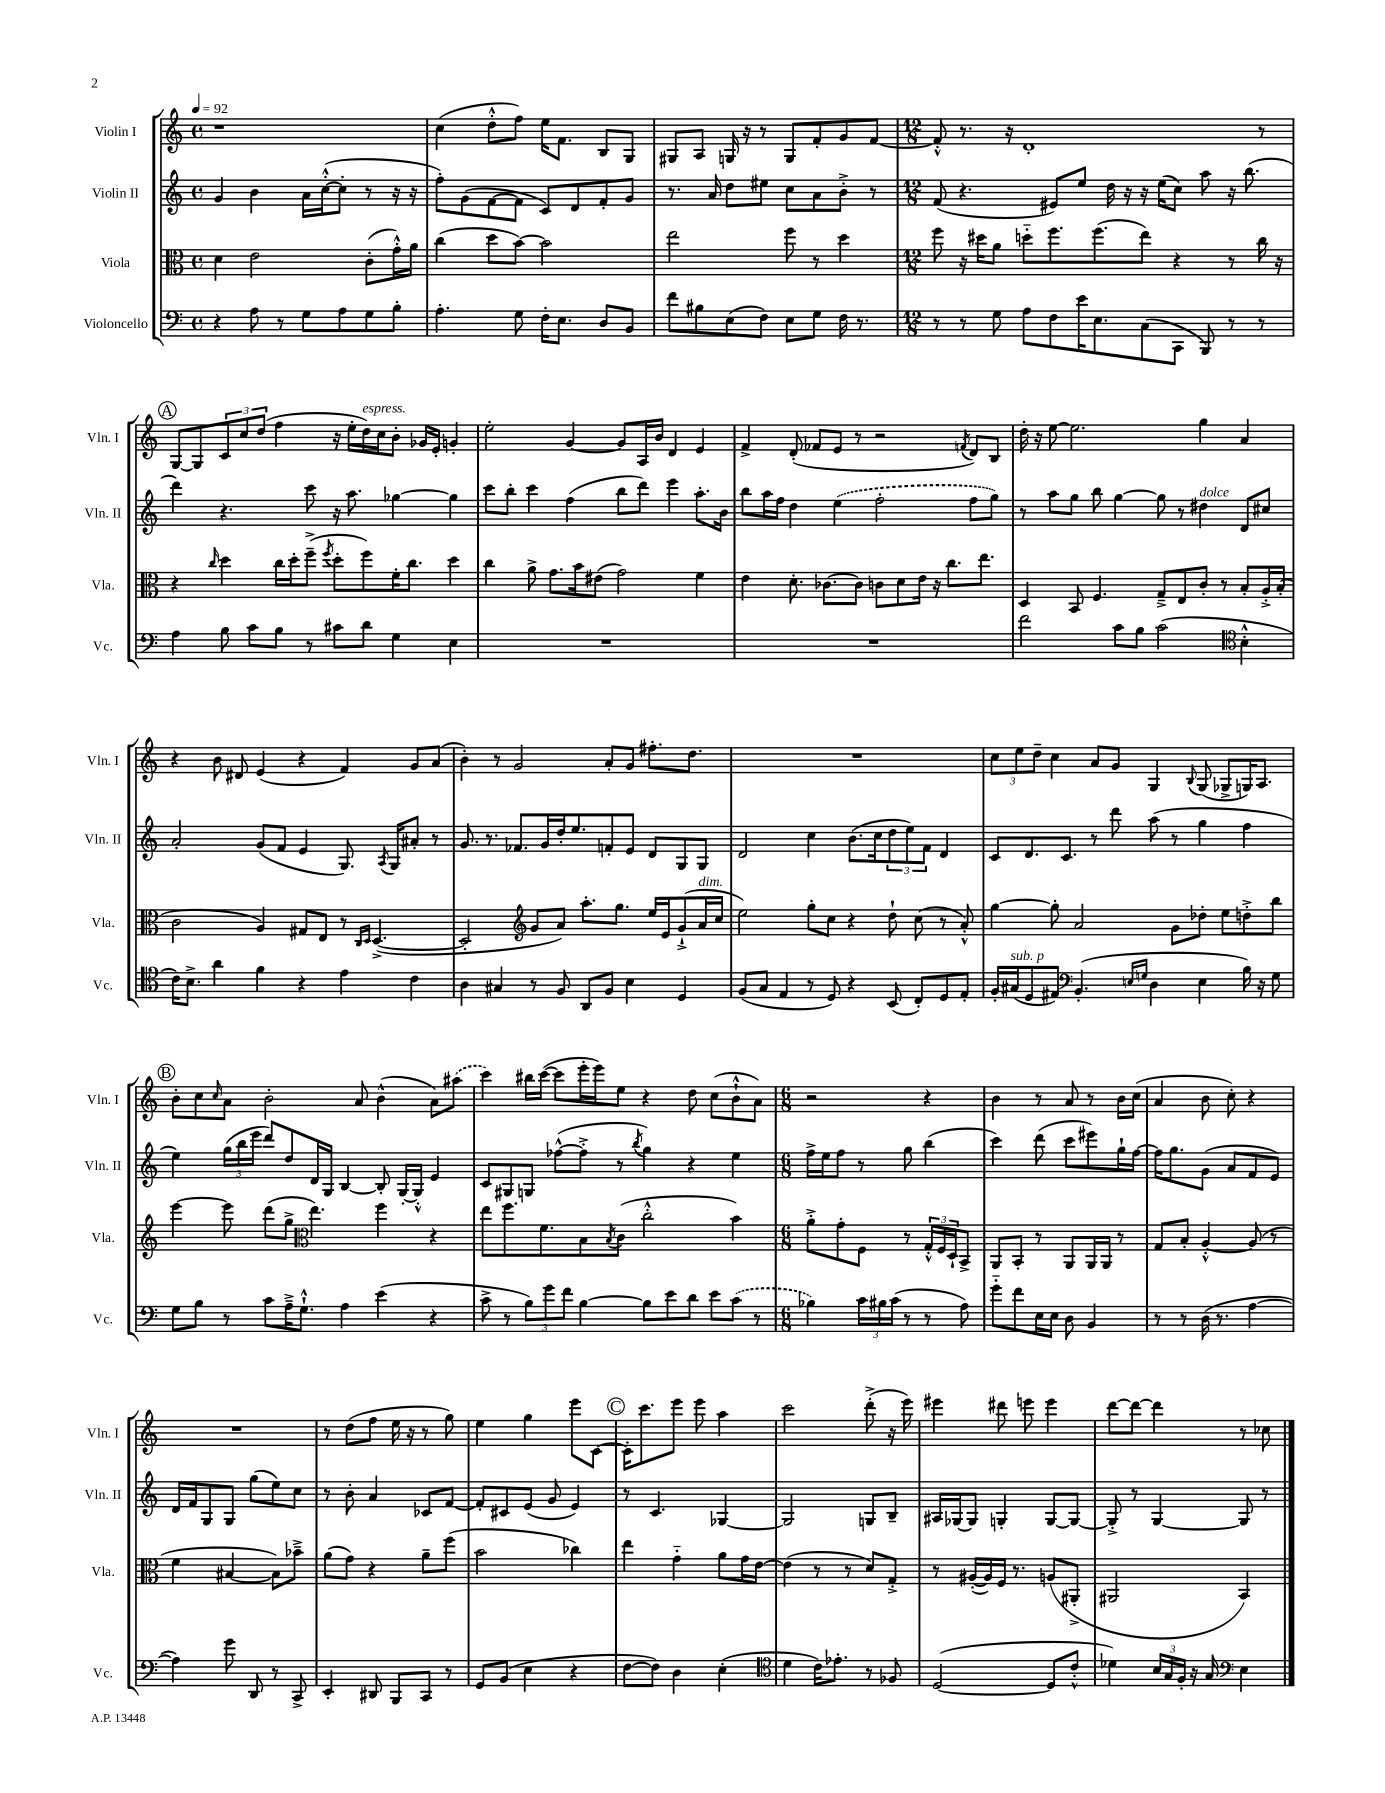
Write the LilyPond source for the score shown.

<<
\new StaffGroup <<
\new Staff = "s0" \with { instrumentName = "Violin I" shortInstrumentName = "Vln. I" } {
    \clef treble \key c \major \defaultTimeSignature \time 4/4 \tempo 4 = 92
    r1 |
    c''4( d''8-.-^ f''8) e''16 f'8. b8 g8 |
    gis8 a8 g16 r16 r8 g8 f'8-. g'8 f'8~ |
    \numericTimeSignature \time 12/8 f'8-.-^ r8. r16 d'1-. r8 |
    \mark \markup { \circle "A" } g8~ g8 \tuplet 3/2 { c'8 c''8 d''8( } f''4 r16 e''16-. d''16^\markup { \italic "espress." }) c''16 b'8-. ges'16 e'16-. g'4-. |
    e''2-. g'4~ g'8 a16 b'16 d'4 e'4 |
    f'4-> d'8-.( fes'8 e'8 r8 r2 \acciaccatura { f'8 } d'8) b8 |
    d''16-. r16 e''8~ e''2. g''4 a'4 |
    r4 b'8 dis'8 e'4( r4 f'4) g'8 a'8( |
    b'4-.) r8 g'2 a'8-. g'8 fis''8.-. d''8. |
    R1. |
    \tuplet 3/2 { c''8 e''8 d''8-- } c''4 a'8 g'8 g4 \appoggiatura { b8 } g8( ges8-> g16) a8. |
    \mark \markup { \circle "B" } b'8-. c''8 \grace { c''16 } a'8 b'2-. a'8 b'4-^( a'8) \once \slurDashed ais''8( |
    c'''4) bis''16 c'''16~( c'''8 e'''16-. e'''16) e''8 r4 d''8 c''8( b'8-!-^ a'8) |
    \numericTimeSignature \time 6/8 r2 r4 |
    b'4 r8 a'8 r8 b'16 c''16( |
    a'4 b'8 c''8-.) r4 |
    R2. |
    r8 d''8( f''8 e''16 r16 r8 g''8) |
    e''4 g''4 e'''8 c'8~ |
    \mark \markup { \circle "C" } c'16-. c'''8. e'''8 e'''8 a''4 |
    c'''2 d'''8-.->( r16 e'''16) |
    eis'''4 dis'''8 e'''8 e'''4 |
    d'''8~ d'''8~ d'''4 r8 ces''8 \bar "|." |
}
\new Staff = "s1" \with { instrumentName = "Violin II" shortInstrumentName = "Vln. II" } {
    \clef treble \key c \major \defaultTimeSignature \time 4/4
    g'4 b'4 a'16 c''16~-.-^( c''8-. r8 r16 r16 |
    f''8-.) g'8( f'8~ f'8 c'8) d'8 f'8-. g'8 |
    r8. a'16 d''8 eis''8 c''8 a'8 b'8-.-> r8 |
    \numericTimeSignature \time 12/8 f'8( r4. eis'8) e''8 d''16 r16 r16 e''16( c''8) a''8 r16 b''8.( |
    \mark \markup { \circle "A" } d'''4) r4. c'''8 r16 a''8. ges''4~ ges''4 |
    c'''8 b''8-. c'''4 f''4( b''8 d'''8) e'''4 a''8.-. b'16 |
    b''8 a''16 f''16 d''4 \once \slurDashed e''4( f''2-. f''8 g''8) |
    r8 a''8 g''8 b''8 g''4~ g''8 r8 dis''4^\markup { \italic "dolce" } d'8 cis''8 |
    a'2-. g'8( f'8 e'4 g8.) \acciaccatura { a8 } g16 ais'8-. r8 |
    g'8. r8. fes'8. g'16 d''16-. e''8. f'8-. e'8 d'8 g8 g8 |
    d'2 c''4 b'8.( c''16 \tuplet 3/2 { d''8 e''8) f'8 } d'4 |
    c'8 d'8. c'8. r8 d'''8 a''8( r8 g''4 f''4 |
    \mark \markup { \circle "B" } e''4) \tuplet 3/2 { g''16( b''16 e'''16 } d'''8) d''8 d'16 g16 b4~ b8-. g16~-. g16-.-^ e'4 |
    c'8 gis8 g8 fes''8~-^( fes''8-.-> r8 \acciaccatura { b''8 } g''4) r4 e''4 |
    \numericTimeSignature \time 6/8 f''16-> e''16 f''8 r8 g''8 b''4( |
    c'''4) d'''8( c'''8 eis'''8) g''16-! f''16~ |
    f''16 g''8. g'8( a'8 f'8 e'8) |
    d'16 f'16 g8 g8 g''8( e''8) c''8 |
    r8 b'8-. a'4 ces'8 f'8~ |
    f'8-. cis'8 e'8( g'8 e'4) |
    \mark \markup { \circle "C" } r8 c'4. ges4~ |
    ges2 g8 b8-- |
    ais16 ges16~ ges8 g4-. g8~ g8~ |
    g8-.-> r8 g4~ g8 r8 \bar "|." |
}
\new Staff = "s2" \with { instrumentName = "Viola" shortInstrumentName = "Vla." } {
    \clef alto \key c \major \defaultTimeSignature \time 4/4
    d'4 e'2 c'8-.( g'16-.-^) a'16 |
    c''4( d''8 b'8~) b'2 |
    e''2 f''8 r8 d''4 |
    \numericTimeSignature \time 12/8 f''8 r16 dis''16 a'8 d''8-_ f''8. f''8.( e''8) r4 r8 c''16 r16 |
    \mark \markup { \circle "A" } r4 \grace { c''16 } d''4 c''16 d''16-. f''8--->( \acciaccatura { f''8 } d''8-. f''8) f'16-. c''8. d''4 |
    c''4 a'8-> g'8. b'16 eis'8( g'2) f'4 |
    e'4 d'8.-. ces'8.~ ces'8 c'8 d'8 e'16 r16 c''8. e''8. |
    d4 b,8 f4. g8---> e8 c'8-. r8 b8-. a16-.-> b16-.( |
    c'2 a4) gis8 e8 r8 \grace { c16 d16 } d4.~->( |
    d2-. \clef treble g'8 a'8) a''8.-. g''8. e''16 e'16 g'8-!->( a'16^\markup { \italic "dim." } c''16 |
    e''2) g''8-. c''8 r4 d''8-! c''8( r8 a'8-.-^) |
    g''4~ g''8-. a'2 g'8 des''8-. e''8 d''8-.-> b''8 |
    \mark \markup { \circle "B" } e'''4~ e'''8 d'''8( g''8-> \clef alto e''4.) f''4 r4 |
    e''8 f''8. f'8. b8 \acciaccatura { b8 } c'8( c''2-.-^ b'4) |
    \numericTimeSignature \time 6/8 a'8-.-> g'8-. f8 r8 \tuplet 3/2 { g16-.-^ f16 d16-! } b,8-> |
    a,8 b,8-. r8 a,8 a,16 a,16 r8 |
    g8 b8-. a4~-.-^ a8( r8 |
    f'4 bis4~ bis8) bes'8---> |
    a'8( g'8) r4 a'8-- f''8( |
    b'2 ces''4) |
    \mark \markup { \circle "C" } e''4 g'4-_ a'8 g'16 e'16~ |
    e'4( r8 r8 d'8) g8-.-> |
    r8 ais16~-.( ais16) f16 r8. a8( ais,8-.-> |
    ais,2 b,4) \bar "|." |
}
\new Staff = "s3" \with { instrumentName = "Violoncello" shortInstrumentName = "Vc." } {
    \clef bass \key c \major \defaultTimeSignature \time 4/4
    r4 a8 r8 g8 a8 g8 b8-. |
    a4.-. g8 f16-. e8. d8 b,8 |
    f'8 bis8 e8( f8) e8 g8 f16 r8. |
    \numericTimeSignature \time 12/8 r8 r8 g8 a8 f8 e'16 e8. c8( c,8 b,,8) r8 r8 |
    \mark \markup { \circle "A" } a4 b8 c'8 b8 r8 cis'8 d'8 g4 e4 |
    R1. |
    R1. |
    f'2 c'8 b8 c'2( \clef tenor b4-.-^ |
    c'16) b8.-> a'4 f'4 r4 e'4 c'4 |
    a4 gis4 r8 f8 a,8 f8 b4 d4 |
    f8( g8 e4 r8 d8) r4 b,8( c8-.) d8 e8-. |
    f16-. gis16^\markup { \italic "sub. p" }( d8 eis8) \clef bass b,4.-.( \grace { e16 g16 } d4 e4 b16) r16 g8 |
    \mark \markup { \circle "B" } g8 b8 r8 c'8 a16---> g8.-!-^ a4 e'4( r4 |
    c'8-> r8 \tuplet 3/2 { b8) g'8 f'8 } b4~ b8 e'8 d'8 e'8 \once \slurDashed c'8( r8 |
    \numericTimeSignature \time 6/8 bes4) \tuplet 3/2 { c'16 bis16 c'16( } r8 r8 a8) |
    g'8-_ f'8 e16 e16 d8 b,4 |
    r8 r8 d16( r8. a4~ |
    a4) g'8 d,8 r8 c,8-> |
    e,4-. dis,8 b,,8 c,8 r8 |
    g,8 b,8( e4 r4 |
    \mark \markup { \circle "C" } f8~ f8) d4 e4-.( |
    \clef tenor d'4 c'16) ees'8.-. r8 fes8 |
    d2~( d8 c'8-.-^ |
    des'4) \tuplet 3/2 { b16 g16 f16-. } r16 g16 \clef bass e4 \bar "|." |
}
>>
>>
\layout { \context { \Score \remove "Bar_number_engraver" } }
